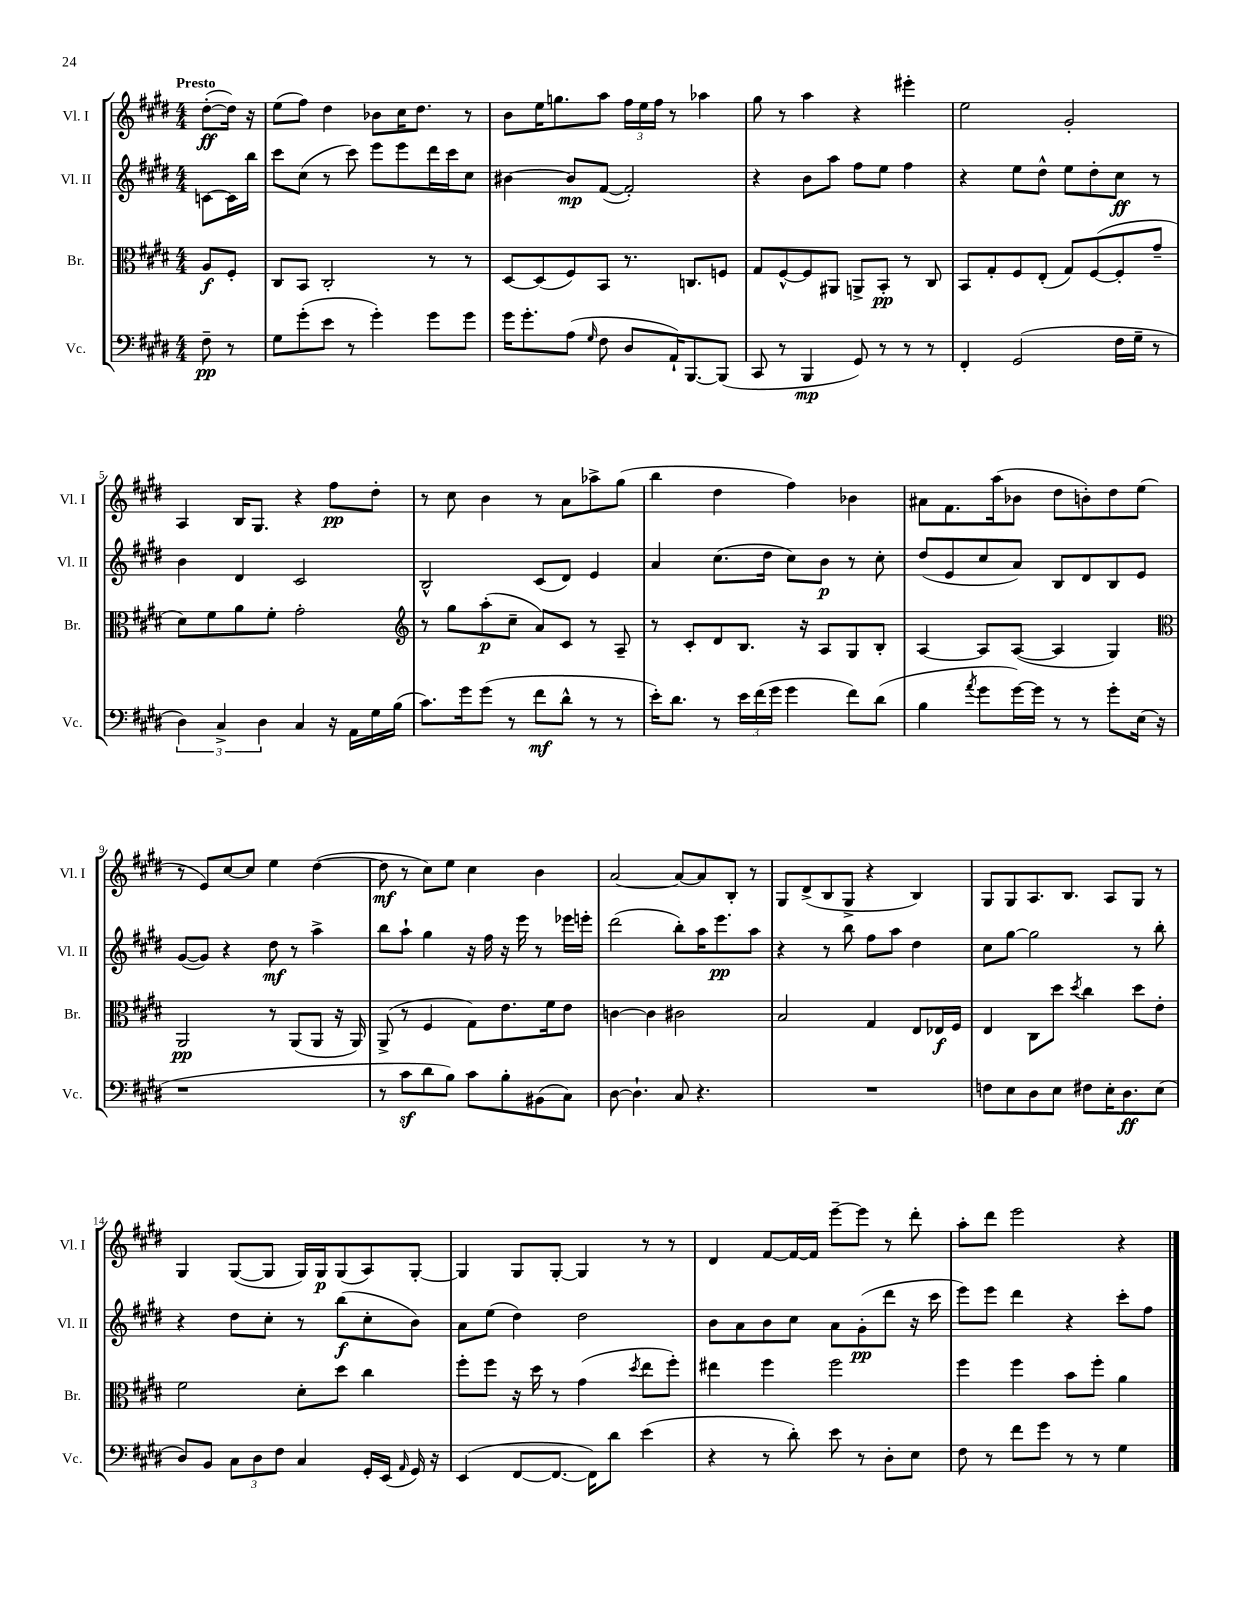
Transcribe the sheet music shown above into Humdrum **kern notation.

**kern	**kern	**kern	**kern
*staff4	*staff3	*staff2	*staff1
*clefF4	*clefC3	*clefG2	*clefG2
*k[f#c#g#d#]	*k[f#c#g#d#]	*k[f#c#g#d#]	*k[f#c#g#d#]
*M4/4	*M4/4	*M4/4	*M4/4
8F#~	8A	[8c	([8dd#'
8r	8F#'	16c]	16dd#])
.	.	16bb	16r
=	=	=	=
8G#	8C#	8ccc#	(8ee
(8g#'	8BB	(8cc#	8ff#)
8e	2C#'	8r	4dd#
8r	.	8ccc#)	.
4g#')	.	8eee	8b-
.	.	8eee	16cc#
.	.	.	8.dd#
8g#	8r	16ddd#	.
.	.	16ccc#	.
8g#	8r	8cc#	8r
=	=	=	=
16g#	[8D#	[4b#	8b
8.g#'	.	.	.
.	(8D#]	.	16ee
.	.	.	8.gg
(8A	8F#)	8b#]	.
16qqG#	.	.	.
8F#	8BB	([8f#	8aa
8D#	8.r	2f#'])	24ff#
.	.	.	24ee
.	.	.	24ff#
16AA`)	.	.	8r
[8.BBB	8.C	.	.
.	.	.	4aa-
(8BBB]	8F	.	.
=	=	=	=
8CC#	8G#	4r	8gg#
8r	[8F#^^	.	8r
4BBB	8F#]	8b	4aa
.	8AA#	8aa	.
8GG#)	8AA^	8ff#	4r
8r	8BB'	8ee	.
8r	8r	4ff#	4eee#'
8r	8C#	.	.
=	=	=	=
4FF#'	8BB	4r	2ee
.	8G#'	.	.
(2GG#	8F#	8ee	.
.	(8E'	8dd#^^	.
.	8G#)	8ee	2g#'
.	([8F#	8dd#'	.
16F#	8F#']	8cc#	.
16G#~	.	.	.
8r	8g#~	8r	.
=	=	=	=
6D#)	8d#)	4b	4A
.	8f#	.	.
6C#^	.	.	.
.	8a	4d#	16B
.	.	.	8.G#
6D#	.	.	.
.	8f#'	.	.
4C#	2g#'	2c#	4r
16r	.	.	8ff#
16AA	.	.	.
16G#	.	.	8dd#'
(16B	.	.	.
=	=	=	=
*	*clefG2	*	*
8.c#)	8r	2B^^	8r
.	8gg#	.	8cc#
16g#	.	.	.
(8g#	(8aa'	.	4b
8r	8cc#~	.	.
8f#	8a)	(8c#	8r
8d#^^	8c#	8d#)	8a
8r	8r	4e	8aa-^
8r	8A~	.	(8gg#
=	=	=	=
16e')	8r	4a	4bb
8.d#	.	.	.
.	8c#'	.	.
8r	8d#	(8.cc#	4dd#
24e	8.B	.	.
(24f#	.	.	.
.	.	16dd#	.
24g#	.	.	.
4g#	.	8cc#)	4ff#)
.	16r	.	.
.	8A	8b	.
8f#)	8G#	8r	4b-
(8d#	8B'	8cc#'	.
=	=	=	=
4B	[4A	(8dd#	8a#
.	.	8e	8.f#
8qa	.	.	.
8g#	8A]	8cc#	.
.	.	.	(16aa
[16g#)	([8A	8a)	8b-
16g#]	.	.	.
8r	4A]	8B	8dd#
8r	.	8d#	8b')
8g#'	4G#)	8B	8dd#
(16E	.	8e	(8ee
16r	.	.	.
=	=	=	=
*	*clefC3	*	*
1r	2AA	([8g#	8r
.	.	8g#])	8e)
.	.	4r	[8cc#
.	.	.	8cc#]
.	8r	8dd#	4ee
.	(8AA	8r	.
.	8AA	4aa^	([4dd#
.	16r	.	.
.	16AA)	.	.
=	=	=	=
8r	(8AA^	8bb	8dd#]
8c#	8r	8aa`	8r
8d#	4F#	4gg#	8cc#)
8B)	.	.	8ee
8c#	8G#)	16r	4cc#
.	.	16ff#	.
8B'	8.e	16r	.
.	.	16eee	.
(8BB#	.	8r	4b
.	16f#	.	.
8C#)	8e	16eee-	.
.	.	16eee'	.
=	=	=	=
[8D#	[4c	(2ddd#	[2a
4.D#`]	.	.	.
.	4c]	.	.
8C#	2c#	8bb')	8a_
4.r	.	16aa	8a]
.	.	8.eee	.
.	.	.	8B'
.	.	8aa	8r
=	=	=	=
1r	2B	4r	8G#
.	.	.	(8d#^
.	.	8r	8B
.	.	8bb	8G#^
.	4G#	8ff#	4r
.	.	8aa	.
.	8E	4dd#	4B)
.	16E-	.	.
.	16F#	.	.
=	=	=	=
8F	4E	8cc#	8G#
8E	.	[8gg#	8G#
8D#	8C#	2gg#]	8.A
8E	8dd#	.	.
.	.	.	8.B
.	8qdd#	.	.
8F#	4cc#	.	.
16E'	.	.	8A
8.D#	.	.	.
.	8dd#	8r	8G#
(8E	8e'	8bb'	8r
=	=	=	=
8D#)	2f#	4r	4G#
8BB	.	.	.
12C#	.	8dd#	([8G#
12D#	.	.	.
.	.	8cc#'	8G#]
12F#	.	.	.
4C#	8d#'	8r	16G#)
.	.	.	16G#
.	8dd#	(8bb	(8G#
16GG#'	4cc#	8cc#'	8A)
(16EE	.	.	.
16qqAA	.	.	.
16GG#)	.	8b)	[8G#'
16r	.	.	.
=	=	=	=
(4EE	8ff#'	8a	4G#]
.	8ff#	(8ee	.
[8FF#	16r	4dd#)	8G#
.	16dd#	.	.
8.FF#_	8r	.	[8G#'
.	(4g#	2dd#	4G#]
16FF#])	.	.	.
8d#	.	.	.
.	8qdd#	.	.
(4e	8ee	.	8r
.	8ff#')	.	8r
=	=	=	=
4r	4ee#	8b	4d#
.	.	8a	.
8r	4ff#	8b	[8f#
8d#')	.	8cc#	16f#_
.	.	.	16f#]
8e	2ff#	8a	[8eee~
8r	.	(8g#'	8eee]
8D#'	.	8ddd#	8r
8E	.	16r	8ddd#'
.	.	16ccc#	.
=	=	=	=
8F#	4ff#	8eee)	8aa'
8r	.	8eee	8ddd#
8f#	4ff#	4ddd#	2eee
8g#	.	.	.
8r	8b	4r	.
8r	8ff#'	.	.
4G#	4a	8ccc#'	4r
.	.	8ff#	.
==	==	==	==
*-	*-	*-	*-
